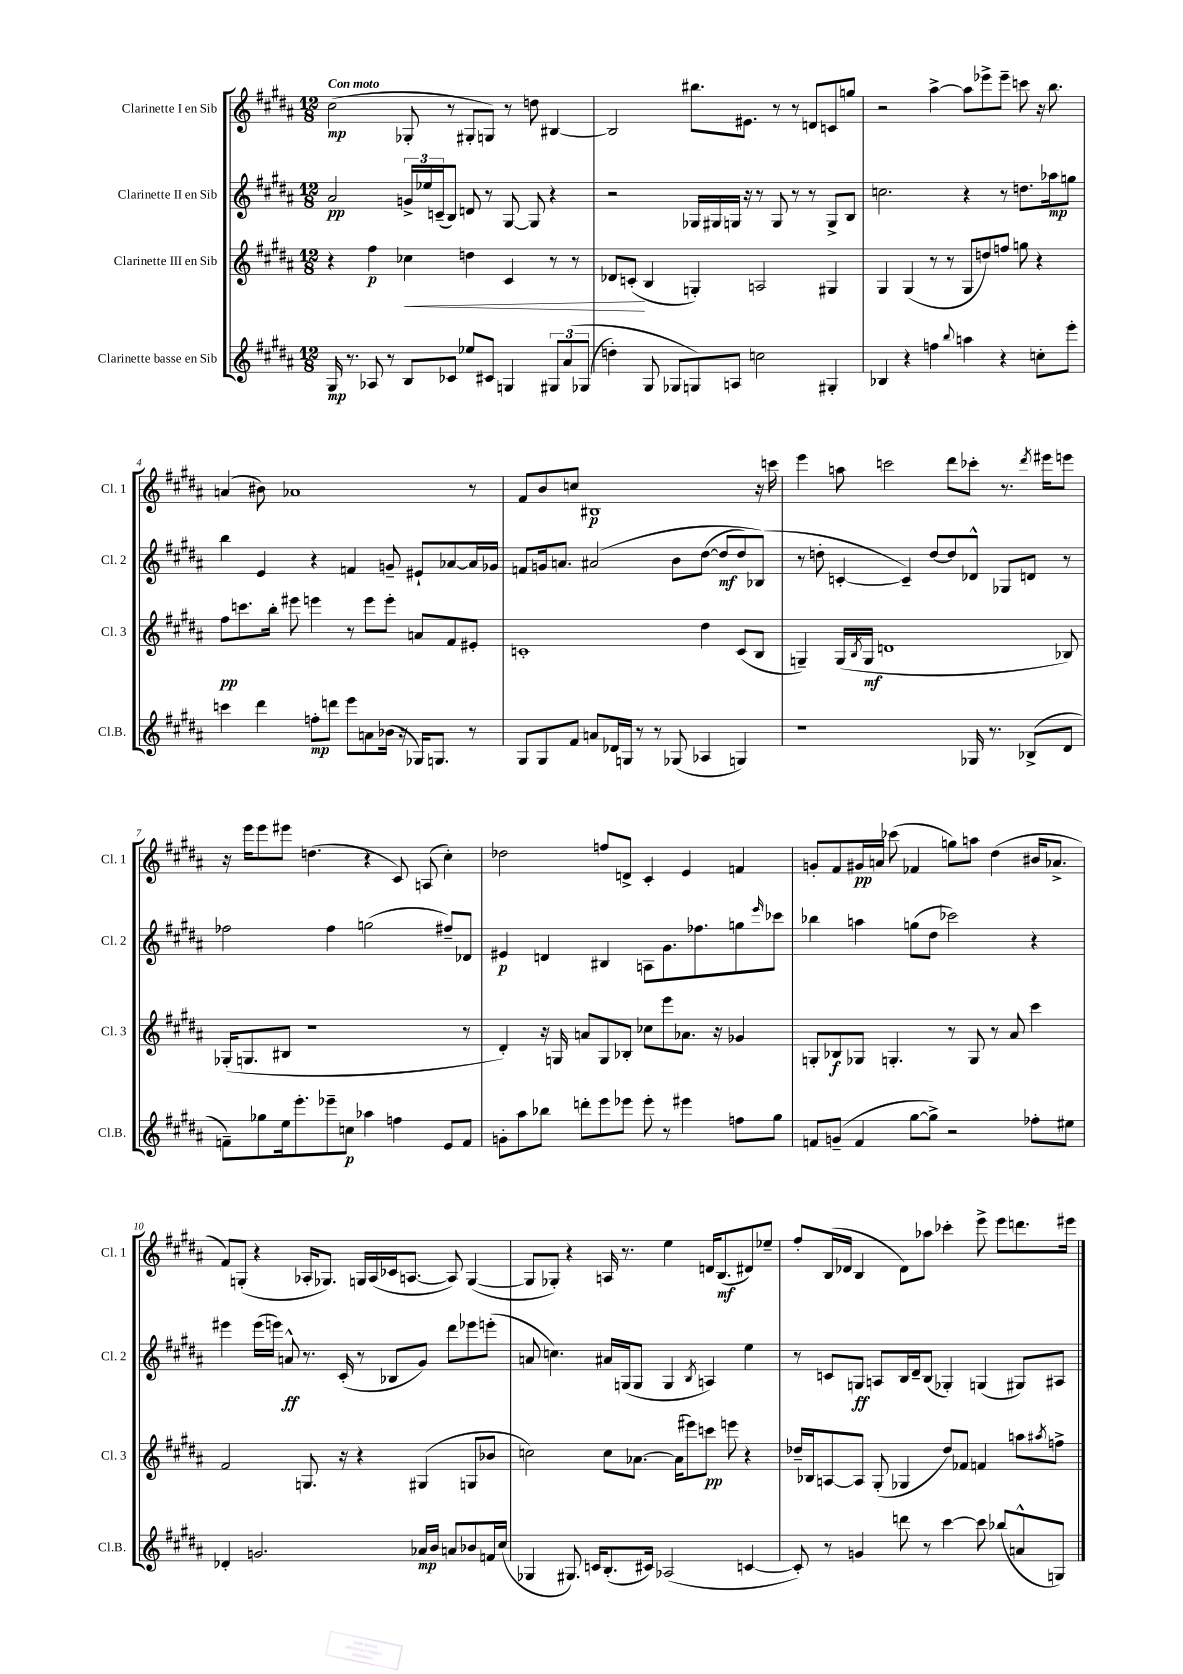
<<
\new StaffGroup <<
\new Staff = "s0" \with { instrumentName = "Clarinette I en Sib" shortInstrumentName = "Cl. 1" } {
    \clef treble \key b \major \numericTimeSignature \time 12/8 \tempo "Con moto"
    cis''2\mp( ges8-. r8 gis8-. g8) r8 d''8 bis4~ |
    bis2 bis''8. eis'8. r8 r8 d'8 c'8 g''8 |
    r2 ais''4~-> ais''8 ees'''8-> ees'''8-- c'''8 r16 b''8. |
    a'4( bis'8) aes'1 r8 |
    fis'8 b'8 c''8 bis1\p r16 c'''16 |
    e'''4 a''8 c'''2 dis'''8 ces'''8-. r8. \acciaccatura { dis'''8 } eis'''16 e'''8 |
    r16 e'''16 e'''8 eis'''8 d''4.( r4 cis'8) a8( cis''4-.) |
    des''2 f''8 d'8-> cis'4-. e'4 f'4 |
    g'8-. fis'8 gis'16\pp a'16 ces'''8( fes'4 g''8) a''8 dis''4( bis'16 aes'8.-> |
    fis'8) g8-.( r4 aes16-. ges8.) g16 aes16( ces'16 a8.~ a8) g4~( |
    g8 ges8-.) r4 a16 r8. e''4 d'16 b8.\mf( dis'8) ees''8-- |
    fis''8-. b16( des'16 b4 des'8) aes''8 ces'''4-. e'''8-> e'''8 d'''8. eis'''16 \bar "|." |
}
\new Staff = "s1" \with { instrumentName = "Clarinette II en Sib" shortInstrumentName = "Cl. 2" } {
    \clef treble \key b \major \numericTimeSignature \time 12/8
    ais'2\pp \tuplet 3/2 { g'16-> ees''16 c'16--( } b8) d'8 r8 gis8~ gis8 r4 |
    r2 ges16 gis16 g16 r16 r8 g8 r8 r8 g8-> b8 |
    c''2. r4 r8 d''8. aes''16\mp g''8 |
    b''4 e'4 r4 f'4 g'8-- eis'8-! aes'8~ aes'16 ges'16 |
    f'8 g'16 a'8. ais'2\( b'8 dis''8~( dis''8\mf dis''8) bes8(\) |
    r8 d''8-. c'4~-. c'4--) d''8~ d''8 des'8-^ ges8 d'8 r8 |
    fes''2 fes''4 g''2( fis''8--) des'8 |
    eis'4\p d'4 bis4 a8 gis'8. fes''8. g''8 \grace { e'''16 } ces'''8 |
    bes''4 a''4 g''8( dis''8 ces'''2) r4 |
    eis'''4 eis'''16( e'''16) a'8-^\ff r8. cis'16-.( r8 bes8 gis'8) dis'''8 ees'''8 e'''8-.( |
    a'8 c''4.) ais'16 g16( g8 g4 \acciaccatura { b8 } a4) e''4 |
    r8 c'8 g8\ff a8 b16 dis'16-- b8( ges4-.) g4( gis8) ais8 \bar "|." |
}
\new Staff = "s2" \with { instrumentName = "Clarinette III en Sib" shortInstrumentName = "Cl. 3" } {
    \clef treble \key b \major \numericTimeSignature \time 12/8
    r4 fis''4\p ces''4\< d''4 cis'4 r8 r8 |
    des'8 c'8-.\!( b4 g4-.) a2 gis4 |
    gis4 gis4( r8 r8 gis8 d''8) f''8 g''8 r4 |
    fis''8\pp c'''8. b''16-. eis'''8 e'''4 r8 e'''8 e'''8-. a'8 fis'8 eis'8-. |
    c'1-. dis''4 c'8( b8 |
    g4--) g16( \acciaccatura { b8 } g16\mf d'1 bes8) |
    ges16-.( g8. bis8 r1 r8 |
    dis'4-.) r16 g16 a'8 g8 bes8-. ces''8 e'''8 aes'8. r16 ges'4 |
    g8-. bes8\f ges8 g4.-. r8 g8 r8 ais'8 cis'''4 |
    fis'2 g8. r16 r4 gis4( g8 bes'8 |
    c''2) c''8 aes'8.~ aes'16( eis'''8) c'''8\pp e'''8 r4 |
    des''16-- bes16 a8~ a8 gis8-.( ges4 des''8) fes'8 f'4 a''8 \acciaccatura { ais''8 } f''8-> \bar "|." |
}
\new Staff = "s3" \with { instrumentName = "Clarinette basse en Sib" shortInstrumentName = "Cl.B." } {
    \clef treble \key b \major \numericTimeSignature \time 12/8
    gis16\mp r8. aes8 r8 b8 ces'8 ees''8 cis'8 g4 \tuplet 3/2 { gis8 ais'8\( ges8( } |
    d''4-.) gis8 ges8 g8\) a8 c''2 gis4-. |
    bes4 r4 f''4 \appoggiatura { b''8 } a''4 r4 c''8-. e'''8-. |
    c'''4 dis'''4 f''8-.\mp d'''8 e'''8 a'8 bes'16( r16 ges16) g8. r8 |
    gis8 gis8 fis'8 a'8 des'16 g16 r8 r8 ges8( aes4 g4) |
    r1 ges16 r8. bes8->( dis'8 |
    f'8--) ges''8 e''16 e'''8.-. ees'''8-- c''8\p aes''4 f''4 e'8 f'8 |
    g'8-. ais''8 bes''8 d'''8-. e'''8 ees'''8 ees'''8-. r8 eis'''4 f''8 gis''8 |
    f'8 g'8--( f'4 gis''8~ gis''8->) r2 fes''8-. eis''8 |
    des'4-. g'2. aes'16\mp b'16 a'8 bes'8 f'16 cis''16( |
    ges4 gis8.) c'16 b8.-.( cis'16) aes2( c'4~ |
    c'8-.) r8 g'4 d'''8 r8 cis'''4~ cis'''8 bes''8( a'8-^ g8) \bar "|." |
}
>>
>>
